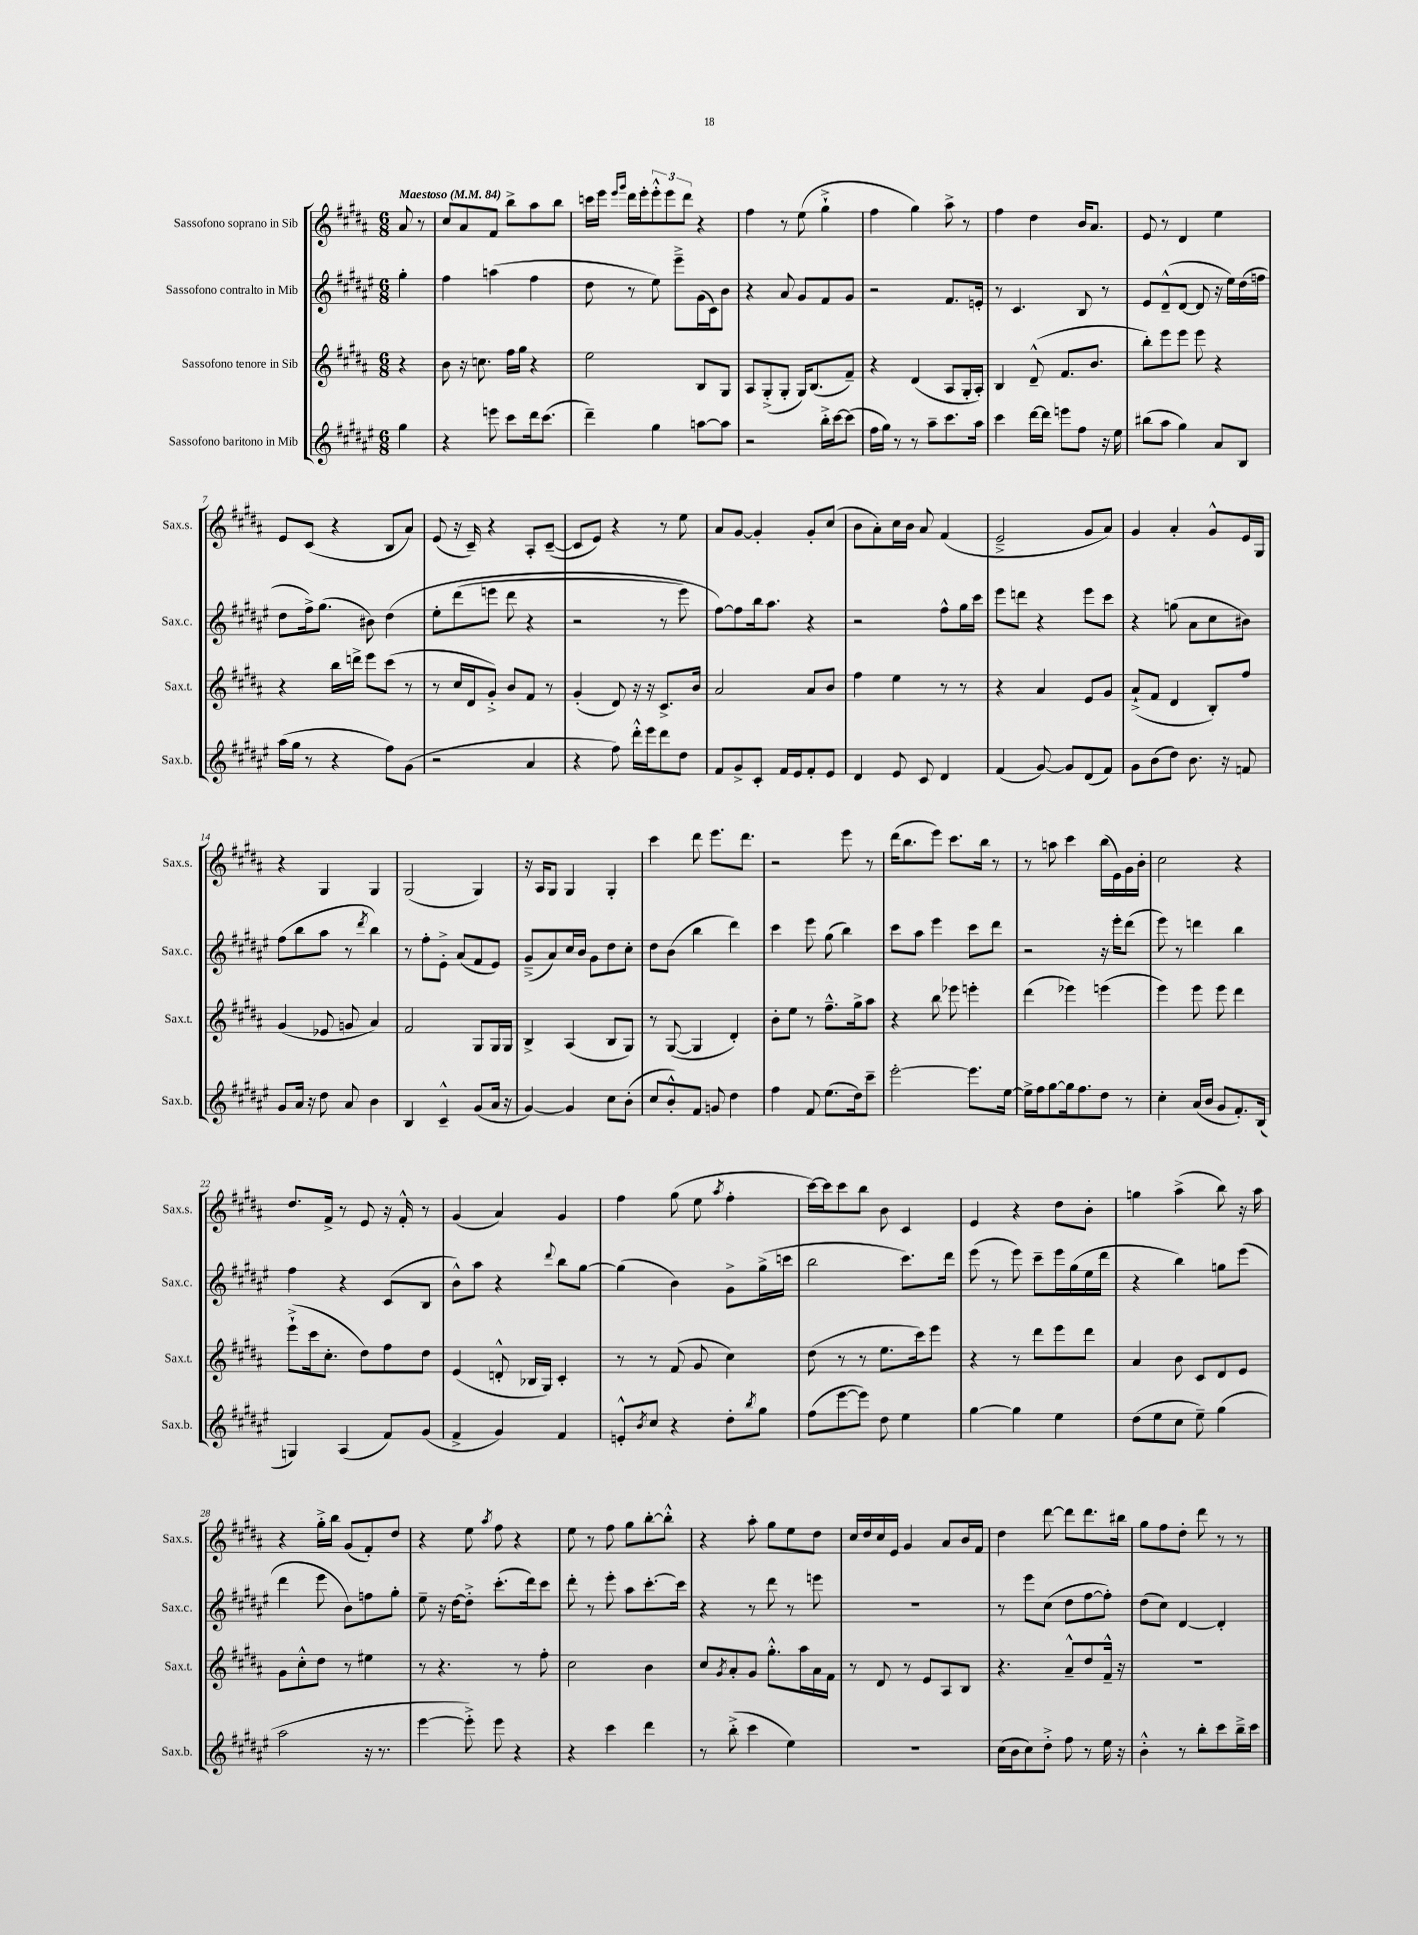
<<
\new StaffGroup <<
\new Staff = "s0" \with { instrumentName = "Sassofono soprano in Sib" shortInstrumentName = "Sax.s." } {
    \clef treble \key b \major \numericTimeSignature \time 6/8 \partial 4 \tempo "Maestoso" 4 = 84
    ais'8 r8 |
    cis''8 ais'8 fis'8 b''8-> ais''8 b''8 |
    c'''16 e'''16 \grace { e'''16 gis'''16 } dis'''16 e'''16-. \tuplet 3/2 { e'''8-.-^ e'''8 dis'''8 } r4 |
    fis''4 r8 e''8( gis''4-!-> |
    fis''4 gis''4) ais''8-> r8 |
    fis''4 dis''4 b'16 ais'8. |
    e'8 r8 dis'4 e''4 |
    e'8 cis'8( r4 b8 ais'8) |
    e'8( r16 cis'16--) r4 ais8-. cis'8~--( |
    cis'8 e'8) r4 r8 e''8 |
    ais'8 gis'8~ gis'4-. gis'8-. cis''8( |
    b'8 ais'8-.) cis''16 b'16 ais'8 fis'4( |
    e'2---> gis'8 ais'8) |
    gis'4 ais'4-. gis'8-^ e'16 gis16 |
    r4 gis4 gis4 |
    gis2( gis4) |
    r16 ais16 gis8 gis4 gis4-. |
    cis'''4 dis'''8 e'''8. dis'''8. |
    r2 e'''8 r8 |
    dis'''16( b''8. e'''8) cis'''8. b''16 r8 |
    r8 a''8 cis'''4 b''16( e'16) gis'16 b'16-. |
    cis''2 r4 |
    dis''8. fis'16-> r8 e'8 r16 fis'16-.-^ r8 |
    gis'4( ais'4) gis'4 |
    fis''4 gis''8( e''8 \acciaccatura { ais''8 } fis''4-. |
    cis'''16~) cis'''16 cis'''8 b''8 b'8 cis'4 |
    e'4 r4 dis''8 b'8-. |
    g''4 ais''4->( b''8) r16 ais''16 |
    r4 gis''16-.-> b''16 gis'8( fis'8-.) dis''8 |
    r4 e''8 \acciaccatura { ais''8 } fis''8 r4 |
    e''8 r8 fis''8 gis''8 b''8~-. b''8-.-^ |
    r4 ais''8-. gis''8 e''8 dis''8 |
    cis''16 dis''16 cis''16 e'16 gis'4 ais'8 b'16 fis'16 |
    dis''4 dis'''8~ dis'''8 dis'''8. bis''16 |
    gis''8 fis''8 dis''8-. dis'''8 r8 r8 \bar "|." |
}
\new Staff = "s1" \with { instrumentName = "Sassofono contralto in Mib" shortInstrumentName = "Sax.c." } {
    \clef treble \key fis \major \numericTimeSignature \time 6/8 \partial 4
    gis''4-. |
    fis''4 a''4( fis''4 |
    dis''8 r8 eis''8) eis'''8---> gis'16( cis'16) b'8 |
    r4 ais'8 gis'8 fis'8 gis'8 |
    r2 fis'8. e'16-. |
    r8 cis'4. b8 r8 |
    eis'8 dis'8---^( dis'8~ dis'8 r16 eis''16) dis''16( f''16 |
    dis''8 fis''16->) gis''8.( bis'8) dis''4\( |
    eis''8-. dis'''8( e'''8 dis'''8 r4 |
    r2 r8 eis'''8) |
    fis''8~\) fis''8 b''16 ais''8. r4 |
    r2 fis''8-^ gis''16 cis'''16 |
    eis'''8 d'''8 r4 eis'''8 cis'''8 |
    r4 g''8( ais'8 cis''8 bis'8) |
    fis''8( b''8 ais''8 r8 \acciaccatura { dis'''8 } b''4) |
    r8 fis''8-. eis'8-.-> ais'8( fis'8 eis'8) |
    gis'8--->( ais'8) cis''16 b'16 gis'8 dis''8 cis''8-. |
    dis''8 b'8( b''4 dis'''4) |
    cis'''4 eis'''8 gis''8( b''4) |
    cis'''8 ais''8 eis'''4 cis'''8 dis'''8 |
    r2 r16 eis'''16-. dis'''8( |
    eis'''8) r8 d'''4 b''4 |
    fis''4 r4 cis'8( b8 |
    b'8-^) ais''8 r4 \appoggiatura { dis'''8 } b''8 gis''8~ |
    gis''4( b'4) gis'8-> gis''16->( c'''16 |
    b''2 cis'''8.) dis'''16 |
    eis'''8( r8 eis'''8) cis'''8-- eis'''16 gis''16( eis''16 dis'''16 |
    r4 b''4) g''8 eis'''8( |
    dis'''4 eis'''8 b'8) f''8 gis''8-. |
    eis''8-- r16 dis''16~ dis''8-.-> cis'''8.-.( dis'''16) cis'''8 |
    dis'''8-. r8 eis'''8-. ais''8 cis'''8.~-. cis'''16 |
    r4 r8 dis'''8 r8 e'''8 |
    R2. |
    r8 eis'''8 cis''8( dis''8 fis''8~ fis''8-.) |
    dis''8( cis''8) dis'4~ dis'4-. \bar "|." |
}
\new Staff = "s2" \with { instrumentName = "Sassofono tenore in Sib" shortInstrumentName = "Sax.t." } {
    \clef treble \key b \major \numericTimeSignature \time 6/8 \partial 4
    r4 |
    b'8 r16 c''8. fis''16 gis''16 r4 |
    e''2 b8 gis8 |
    ais8 gis8-.->( gis8-. gis16) b8.( fis'8--) |
    r4 dis'4( ais8 gis16-. ais16-.) |
    b4 dis'8---^( fis'8. b'8. |
    b''8-.) e'''8 e'''8 e'''8 r4 |
    r4 b''16 d'''16-> e'''8 cis'''8( r8 |
    r8 cis''16 dis'16 gis'8-.->) b'8 fis'8 r8 |
    gis'4-.( dis'8) r16 r16 cis'8.-> b'16 |
    ais'2 ais'8 b'8 |
    fis''4 e''4 r8 r8 |
    r4 ais'4 e'8 gis'8 |
    ais'8-!->( fis'8 dis'4 b8-.) fis''8 |
    gis'4( ees'8 g'8 ais'4) |
    fis'2 gis8 gis16 gis16 |
    b4-> ais4( b8 gis8) |
    r8 gis8~( gis4 dis'4-.) |
    b'8-. e''8 r8 fis''8.---^ gis''16-> ais''8 |
    r4 b''8 ees'''8 e'''4-. |
    dis'''4( ees'''4) e'''4( |
    e'''4) e'''8 e'''8 dis'''4 |
    e'''8-!->( cis'''16 cis''8.-. dis''8) fis''8 dis''8 |
    e'4( d'8-.-^ bes16 gis16) cis'4-. |
    r8 r8 fis'8( gis'8 cis''4) |
    dis''8( r8 r8 e''8. cis'''16) e'''8 |
    r4 r8 dis'''8 e'''8 dis'''8 |
    ais'4 b'8 cis'8 dis'8 e'8 |
    gis'8 cis''8-.-^ dis''8 r8 eis''4 |
    r8 r4. r8 fis''8-. |
    cis''2 b'4 |
    cis''8 \acciaccatura { gis'8 } ais'8-. gis'8 gis''8.-.-^ ais''16 ais'16 fis'16 |
    r8 dis'8 r8 e'8 ais8 b8 |
    r4. ais'8---^ dis''8 fis'16---^ r16 |
    R2. \bar "|." |
}
\new Staff = "s3" \with { instrumentName = "Sassofono baritono in Mib" shortInstrumentName = "Sax.b." } {
    \clef treble \key fis \major \numericTimeSignature \time 6/8 \partial 4
    gis''4 |
    r4 e'''8 cis'''8 dis'''16 cis'''8.( |
    dis'''4--) gis''4 a''8~ a''8 |
    r2 b''16-.-> cis'''16~ cis'''8( |
    fis''16 gis''16) r8 r8 ais''8-- cis'''8. ais''16 |
    cis'''4 dis'''16~ dis'''16 e'''8 fis''8 r16 eis''16 |
    bis''8( ais''8 gis''4) ais'8 b8 |
    ais''16( gis''16 r8 r4 fis''8) gis'8( |
    r2 ais'4 |
    r4 fis''8) dis'''16-.-^ eis'''16 dis'''8 dis''8 |
    fis'8 gis'8-> cis'8-. fis'16 eis'16 fis'8-. eis'8 |
    dis'4 eis'8 cis'8 dis'4 |
    fis'4( gis'8~) gis'8 dis'8( fis'8) |
    gis'8 b'8( dis''8) b'8. r16 f'8 |
    gis'8 ais'16 r16 dis''8 ais'8 b'4 |
    b4 cis'4---^ gis'8( ais'16 r16 |
    gis'4~) gis'4 cis''8 b'8-.( |
    cis''8 b'8-.-^) fis'8 g'8 dis''4 |
    fis''4 fis'8 eis''8.( dis''16) cis'''8-- |
    eis'''2~-. eis'''8. eis''16~ |
    eis''16-> fis''16 gis''8~ gis''16 fis''8. dis''8 r8 |
    cis''4-. ais'16( b'16 gis'8 fis'8.-.) b16( |
    g4) ais4( fis'8) gis'8( |
    fis'4-> gis'4) fis'4 |
    e'8-.-^ \acciaccatura { b'8 } cis''8 r4 dis''8-. \acciaccatura { b''8 } gis''8 |
    fis''8( eis'''8~ eis'''8) dis''8 eis''4 |
    gis''4~ gis''4 eis''4 |
    dis''8( eis''8 cis''8 eis''8--) gis''4( |
    ais''2 r16 r8. |
    eis'''4~ eis'''8-.->) eis'''8 r4 |
    r4 cis'''4 dis'''4 |
    r8 b''8-.->( cis'''4 eis''4) |
    R2. |
    cis''16( b'16 cis''8) dis''8-.-> fis''8 r8 eis''16 r16 |
    b'4-.-^ r8 b''8-. cis'''8 b''16---> cis'''16 \bar "|." |
}
>>
>>
